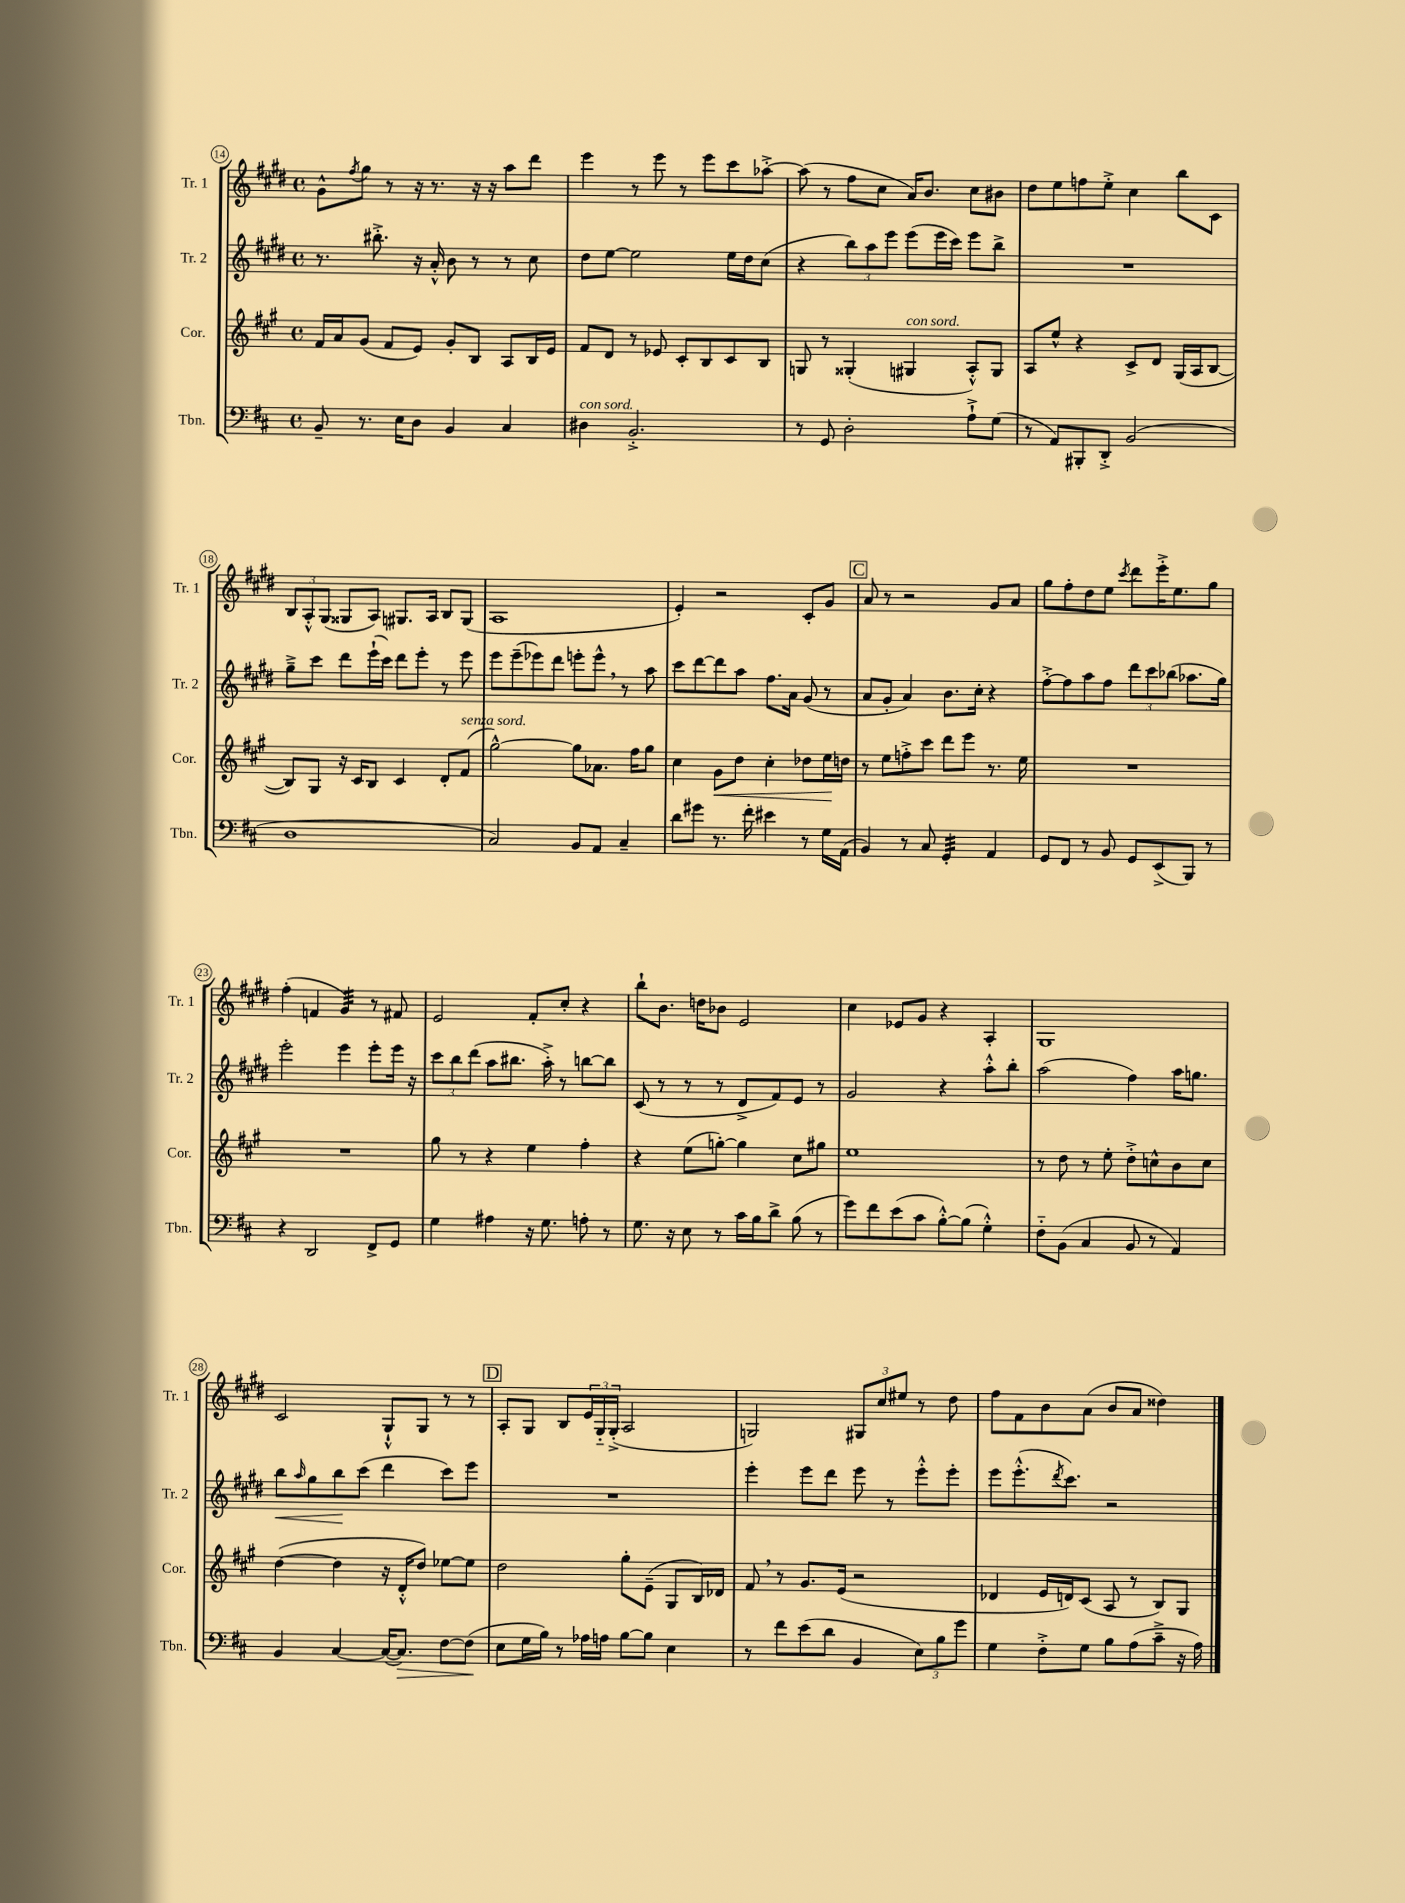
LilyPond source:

<<
\new StaffGroup <<
\new Staff = "s0" \with { instrumentName = "Tr. 1" shortInstrumentName = "Tr. 1" } {
    \clef treble \key e \major \defaultTimeSignature \time 4/4
    gis'8-^ \acciaccatura { fis''8 } gis''8 r8 r16 r8. r16 r16 a''8 dis'''8 |
    e'''4 r8 e'''8 r8 e'''8 cis'''8 aes''8~-.-> |
    aes''8( r8 fis''8 cis''8 a'16) b'8. cis''8 bis'8 |
    dis''8 e''8 f''8 e''8-.-> cis''4 b''8 cis'8 |
    \tuplet 3/2 { b8 a8-.-^ gis8( } gisis8 a8) gis8. a16 b8 gis8( |
    a1 |
    e'4-.) r2 cis'8-. gis'8 |
    \mark \markup { \box "C" } a'8 r8 r2 gis'8 a'8 |
    gis''8 fis''8-. dis''8 e''8 \acciaccatura { cis'''8 } dis'''8 e'''16-.-> e''8. gis''8 |
    fis''4-.( f'4 gis'4:32) r8 fis'8 |
    e'2 fis'8-. cis''8-. r4 |
    b''8-! b'8. d''16 bes'8 e'2 |
    cis''4 ees'8 gis'8 r4 a4-. |
    gis1 |
    cis'2 gis8-!-^ gis8 r8 r8 |
    \mark \markup { \box "D" } a8-. gis8 b8 \tuplet 3/2 { e'16 gis16-_ gis16-.->( } a2 |
    g2) \tuplet 3/2 { gis8 cis''8 eis''8 } r8 dis''8 |
    fis''8 fis'8 b'8 a'8( b'8 a'8 disis''4) \bar "|." |
}
\new Staff = "s1" \with { instrumentName = "Tr. 2" shortInstrumentName = "Tr. 2" } {
    \clef treble \key e \major \defaultTimeSignature \time 4/4
    r8. bis''8.-.-> r16 a'16-.-^ b'8 r8 r8 cis''8 |
    dis''8 e''8~ e''2 e''16 dis''16 cis''8( |
    r4 \tuplet 3/2 { b''8) a''8 e'''8 } e'''8( e'''16 cis'''16) e'''8 b''8-> |
    R1 |
    gis''8---> cis'''8 dis'''8 e'''16-!( cis'''16) dis'''8 e'''8-. r8 e'''8 |
    e'''8 e'''8--( ees'''8) dis'''8 e'''8-. e'''8-^ \breathe r8 a''8 |
    cis'''8 dis'''8~ dis'''8 a''8 fis''8. a'16 gis'8( r8 |
    \mark \markup { \box "C" } a'8 gis'8-. a'4) b'8. cis''16-. r4 |
    fis''8~-.-> fis''8 a''8 fis''8 \tuplet 3/2 { dis'''8 cis'''8 bes''8( } aes''8. gis''16) |
    e'''2-. e'''4 e'''8-. e'''16 r16 |
    \tuplet 3/2 { cis'''8 b''8 dis'''8( } a''8 bis''8. a''16-.->) r8 b''8~ b''8 |
    cis'8( r8 r8 r8 dis'8-> fis'8) e'8 r8 |
    gis'2 r4 a''8-.-^ b''8-. |
    a''2( fis''4) a''16 g''8. |
    b''8\< \grace { a''16 } gis''8 b''8\! cis'''8( dis'''4 cis'''8) e'''8 |
    \mark \markup { \box "D" } R1 |
    e'''4-. e'''8 dis'''8 e'''8 r8 e'''8-.-^ e'''8-. |
    e'''8 e'''8.-.-^( \acciaccatura { dis'''8 } cis'''8.) r2 \bar "|." |
}
\new Staff = "s2" \with { instrumentName = "Cor." shortInstrumentName = "Cor." } {
    \clef treble \key a \major \defaultTimeSignature \time 4/4
    fis'16 a'16 gis'8( fis'8 e'8) gis'8-. b8 a8 b16 e'16 |
    fis'8 d'8 r8 ees'8 cis'8-. b8 cis'8 b8 |
    g8 r8 gisis4-.( gis4^\markup { \italic "con sord." } a8-.-^) gis8 |
    a8 e''8-^ r4 cis'8-> d'8 gis16( a16 b8~ |
    b8) gis8 r16 cis'16 b8 cis'4 d'8-. fis'8^\markup { \italic "senza sord." }( |
    gis''2~-^) gis''8 aes'8. fis''16 gis''8 |
    cis''4 gis'8\< d''8 cis''4-. des''8 e''16\! d''16 |
    \mark \markup { \box "C" } r8 e''8 f''8-.-> cis'''8 d'''8 e'''8 r8. e''16 |
    R1 |
    R1 |
    gis''8 r8 r4 e''4 fis''4-. |
    r4 e''8( g''8~-.) g''4 cis''8 gis''8 |
    e''1 |
    r8 d''8 r8 e''8-. d''8-.-> c''8-^ b'8 c''8 |
    d''4~( d''4 r16 d'16-.-^ d''8) ees''8~ ees''8 |
    \mark \markup { \box "D" } d''2 gis''8-. e'8--( gis8 b16) des'16 |
    fis'8 \breathe r8 gis'8. e'16( r2 |
    des'4 e'16 d'16) cis'8( a8 r8 b8) gis8 \bar "|." |
}
\new Staff = "s3" \with { instrumentName = "Tbn." shortInstrumentName = "Tbn." } {
    \clef bass \key d \major \defaultTimeSignature \time 4/4
    b,8-- r8. e16 d8 b,4 cis4 |
    dis4^\markup { \italic "con sord." } b,2.-.-> |
    r8 g,8 d2-. a8-!-> g8( |
    r8 a,8) bis,,8-. d,8-.-> b,2( |
    d1 |
    cis2) b,8 a,8 cis4-- |
    d'8 gis'8 r8. fis'16-. eis'4 r8 g16 a,16( |
    \mark \markup { \box "C" } b,4) r8 cis8 g,4:32-. a,4 |
    g,8 fis,8 r8 b,8 g,8 e,8->( b,,8) r8 |
    r4 d,2 fis,8-> g,8 |
    g4 ais4 r16 g8. a8-. r8 |
    g8. r16 e8 r8 cis'16 b16 d'8-> b8( r8 |
    g'8) fis'8 e'8( cis'8 b8~-.-^) b8( g4-.-^) |
    fis8-_ b,8( cis4 b,8 r8 a,4) |
    b,4 cis4~ cis16~( cis8.\>) fis8~ fis8\!( |
    \mark \markup { \box "D" } e8 g16 b16) r8 aes16 a16 b8~ b8 e4 |
    r8 fis'8 e'8( d'8 b,4 \tuplet 3/2 { e8) b8 g'8 } |
    g4 fis8-.-> g8 b8 a8( cis'8---> r16 a16) \bar "|." |
}
>>
>>
\layout { \context { \Score currentBarNumber = #14 \override BarNumber.stencil = #(make-stencil-circler 0.1 0.3 ly:text-interface::print) } }
